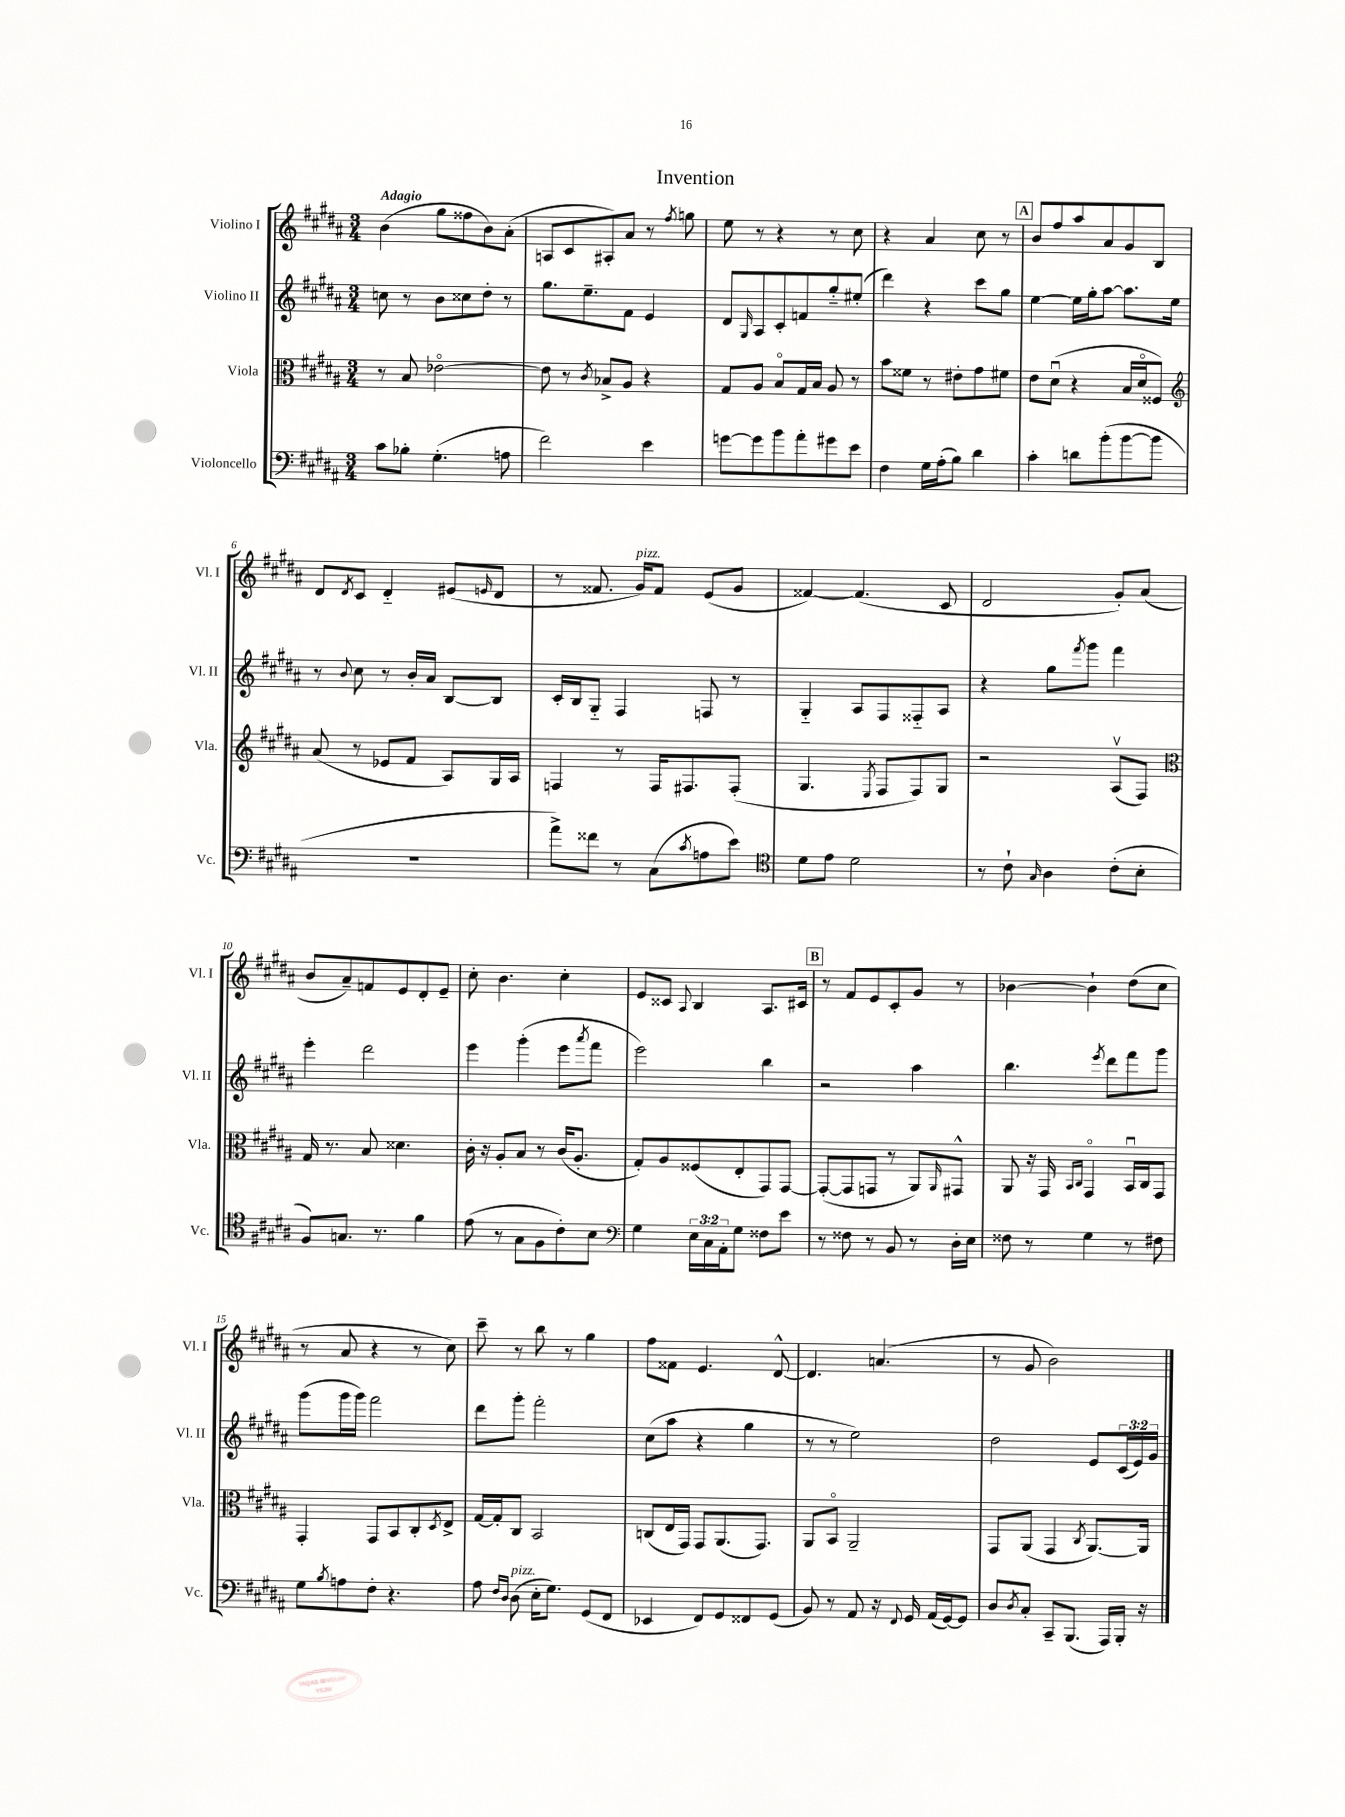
\header { title = "Invention" }
<<
\new StaffGroup <<
\new Staff = "s0" \with { instrumentName = "Violino I" shortInstrumentName = "Vl. I" } {
    \clef treble \key b \major \numericTimeSignature \time 3/4 \tempo "Adagio"
    b'4( gis''8 fisis''8 b'8) ais'8-.( |
    a8 cis'8 ais8-.) ais'8 r8 \acciaccatura { fis''8 } g''8 |
    e''8 r8 r4 r8 cis''8 |
    r4 ais'4 cis''8 r8 |
    \mark \markup { \box "A" } b'8 fis''8 ais''8 ais'8 gis'8 b8 |
    dis'8 \acciaccatura { dis'8 } cis'8 dis'4-_ eis'8( \grace { e'16 } dis'8 |
    r8 fisis'8. gis'16^\markup { \italic "pizz." }) fisis'8 e'8( gis'8 |
    fisis'4~) fisis'4.( cis'8 |
    dis'2 gis'8-.) ais'8( |
    b'8 ais'8--) f'8 e'8 dis'8-. e'8-- |
    cis''8-. b'4. cis''4-. |
    e'8 cisis'8 \appoggiatura { ais8 } b4 ais8. cis'16 |
    \mark \markup { \box "B" } r8 fis'8 e'8 cis'8-. gis'8 r8 |
    bes'4~ bes'4-! dis''8( cis''8 |
    r8 ais'8 r4 r8 cis''8) |
    cis'''8-- r8 b''8 r8 gis''4 |
    fis''8 fisis'8 e'4. dis'8~-^ |
    dis'4. a'4.( |
    r8 gis'8 b'2) \bar "|." |
}
\new Staff = "s1" \with { instrumentName = "Violino II" shortInstrumentName = "Vl. II" } {
    \clef treble \key b \major \numericTimeSignature \time 3/4 \override Staff.TupletNumber.text = #tuplet-number::calc-fraction-text
    c''8 r8 b'8 cisis''8 dis''8-. r8 |
    gis''8. e''8.-- fis'8 e'4 |
    dis'8 \grace { gis16 } ais8 cis'8-. f'8 gis''8-_ eis''8-.( |
    dis'''4) r4 cis'''8 gis''8 |
    \mark \markup { \box "A" } e''4~ e''16 gis''16-. ais''8~ ais''8. e''16 |
    r8 \appoggiatura { b'8 } cis''8 r8 b'16-. ais'16 b8~ b8 |
    cis'16-. b16 gis8-_ fis4 f8 r8 |
    gis4-_ ais8 fis8 fisis8-_ ais8 |
    r4 gis''8 \acciaccatura { fis'''8 } gis'''8 fis'''4 |
    e'''4-. dis'''2 |
    e'''4 gis'''4-.( e'''8 \acciaccatura { ais'''8 } fis'''8 |
    e'''2) b''4 |
    \mark \markup { \box "B" } r2 ais''4 |
    b''4. \acciaccatura { e'''8 } dis'''8 fis'''8 gis'''8 |
    gis'''8( gis'''16 gis'''16) fis'''2 |
    dis'''8 gis'''8-. fis'''2-. |
    cis''8( ais''8 r4 gis''4 |
    r8 r8 e''2) |
    dis''2 e'8 \tuplet 3/2 { cis'16( e'16) gis'16 } \bar "|." |
}
\new Staff = "s2" \with { instrumentName = "Viola" shortInstrumentName = "Vla." } {
    \clef alto \key b \major \numericTimeSignature \time 3/4
    r8 b8 ees'2~\flageolet |
    ees'8 r8 \acciaccatura { cis'8 } bes8-> ais8 r4 |
    gis8 ais8 b8\flageolet gis16 b16 ais8 r8 |
    b'8 fisis'8 r8 eis'8-. gis'8 fis'8 |
    \mark \markup { \box "A" } e'8 dis'8\downbow( r4 b16 dis'16\flageolet fisis8) |
    \clef treble ais'8( r8 ees'8 fis'8 ais8) gis16 ais16 |
    f4 r8 f16 fis8. fis8-.( |
    gis4. \acciaccatura { e8 } fis8 fis8) gis8 |
    r2 ais8\upbow( fis8) |
    \clef alto gis16 r8. b8 disis'4. |
    cis'16-. r16 ais8-. b8 r8 cis'16( ais8.-. |
    gis8-.) ais8 fisis8( e8-. gis,8) gis,8~ |
    \mark \markup { \box "B" } gis,8~-.( gis,8 g,8 r8 ais,8) \grace { ais,16 } gis,8-^ |
    ais,8 r16 gis,16 \grace { b,16 cis16 } gis,4\flageolet b,16\downbow cis16 gis,8 |
    gis,4-. gis,8 b,8 cis8-. \acciaccatura { dis8 } e8-> |
    gis16~ gis16-. cis8 b,2 |
    c8( e16 gis,16) gis,8 ais,8.( gis,8.) |
    ais,8 b,8\flageolet ais,2-- |
    gis,8 ais,8( gis,4 \acciaccatura { cis8 } ais,8.~) ais,16 \bar "|." |
}
\new Staff = "s3" \with { instrumentName = "Violoncello" shortInstrumentName = "Vc." } {
    \clef bass \key b \major \numericTimeSignature \time 3/4 \override Staff.TupletNumber.text = #tuplet-number::calc-fraction-text
    cis'8 bes8-. gis4.-.( a8 |
    fis'2) e'4 |
    g'8~ g'8 b'8 ais'8-. gis'8 e'8 |
    fis4 gis16 ais16-.( b8) dis'4 |
    \mark \markup { \box "A" } cis'4-. d'8 b'8-.( b'8~ b'8 |
    R2. |
    ais'8->) fisis'8 r8 cis8( \acciaccatura { cis'8 } a8 e'8) |
    \clef tenor dis'8 e'8 dis'2 |
    r8 cis'8-! \grace { gis16 } ais4 cis'8-.( b8-. |
    fis8) g8. r8. fis'4 |
    e'8( r8 gis8 fis8 cis'8-.) b8 |
    \clef bass gis4 \tuplet 3/2 { e16 cis16 ais,16-. } gis8 fisis8 e'8 |
    \mark \markup { \box "B" } r8 fisis8 r8 b,8 r8 dis16-. e16 |
    fisis8 r8 gis4 r8 fis8 |
    gis8 \acciaccatura { b8 } a8 fis8-. r4. |
    ais8 \grace { fis16 dis16 } dis8^\markup { \italic "pizz." }( e16-. gis8.) gis,8( fis,8 |
    ees,4 fis,8) gis,8 fisis,8 gis,8( |
    b,8) r8 ais,8 r16 \appoggiatura { fis,8 } gis,16 ais,16( gis,16~) gis,8 |
    dis8 \acciaccatura { dis8 } cis8-. cis,8-- b,,8.( ais,,16) b,,16-. r16 \bar "|." |
}
>>
>>
